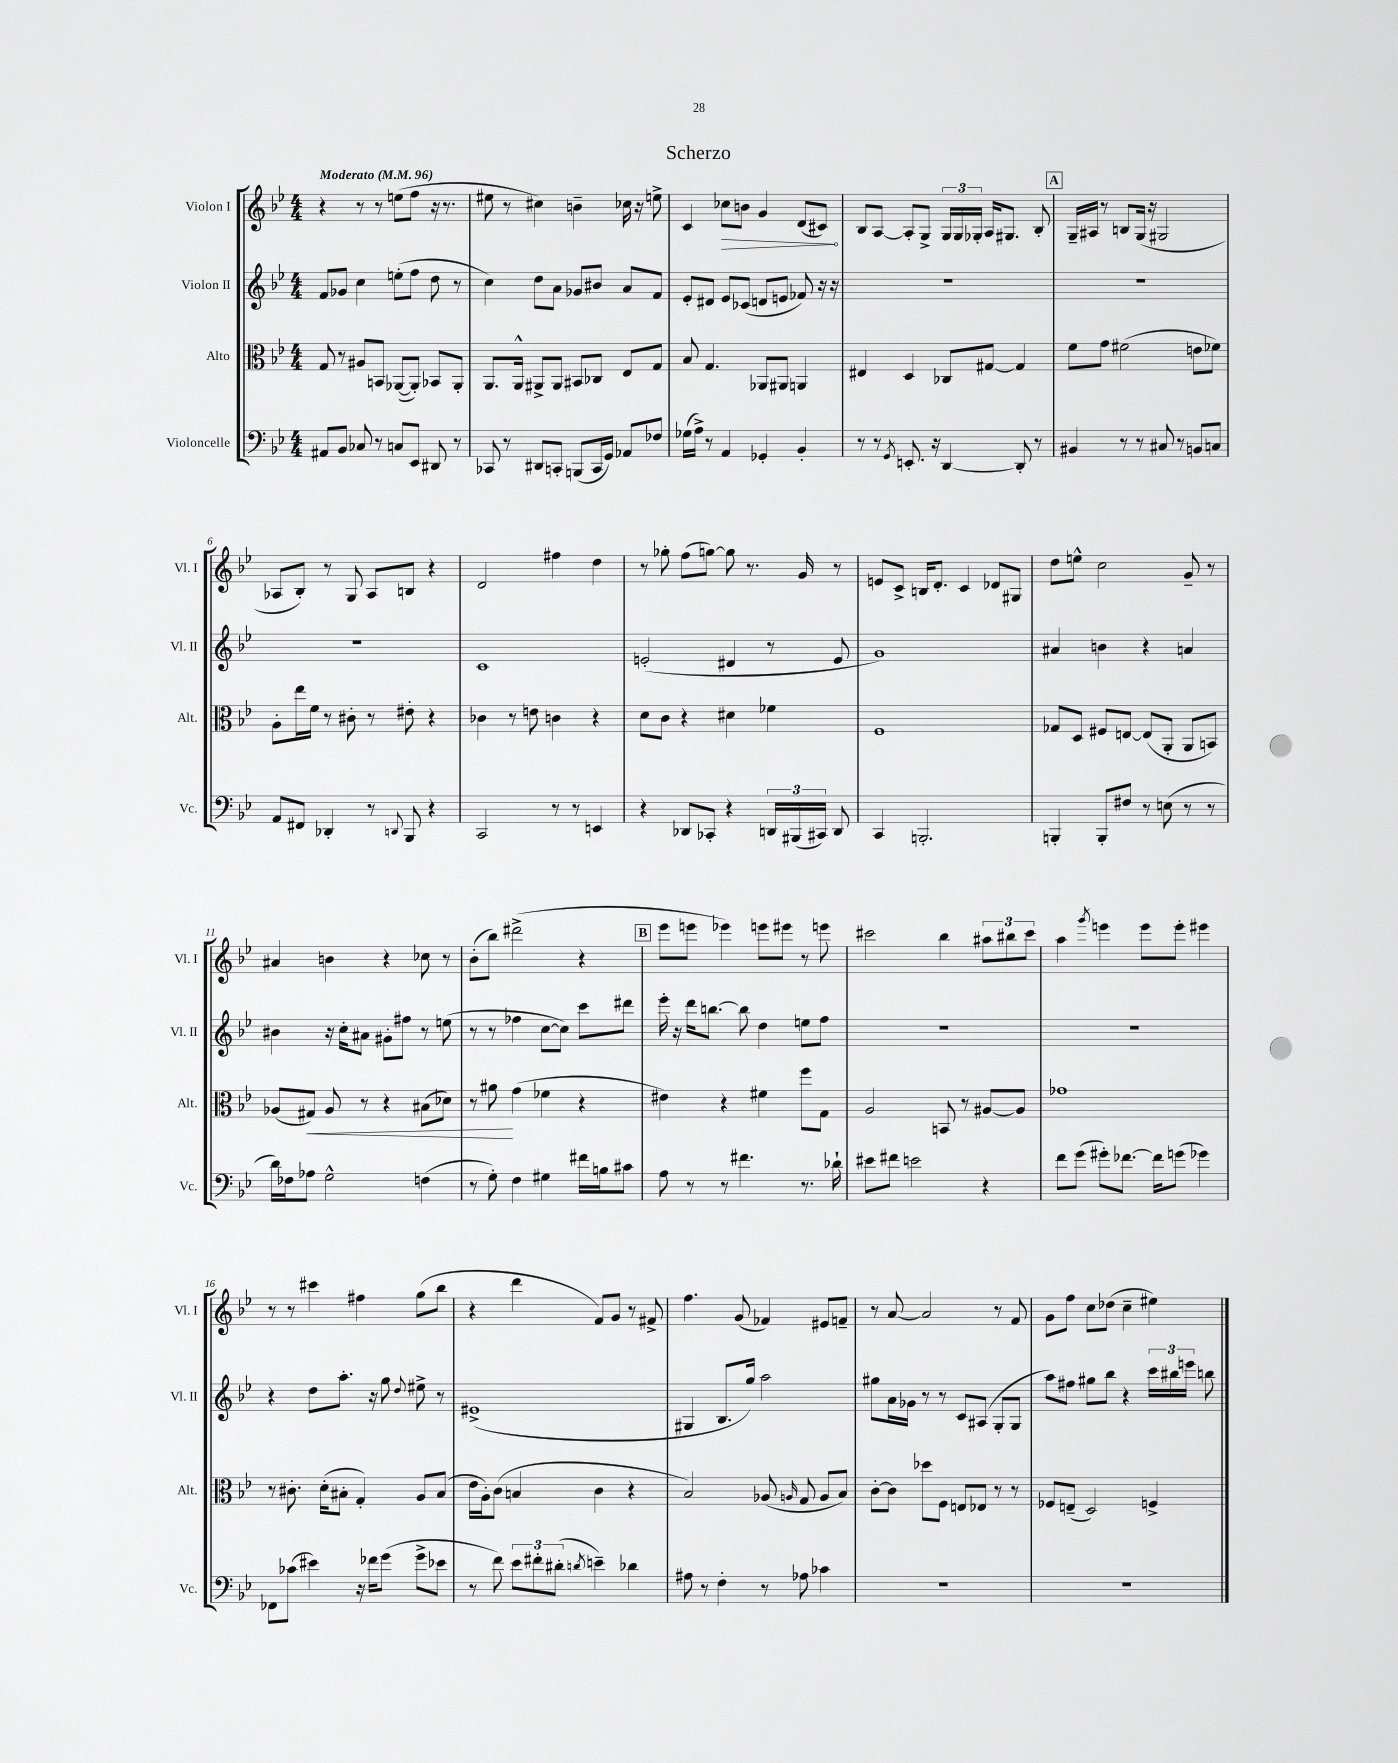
\header { title = "Scherzo" }
<<
\new StaffGroup <<
\new Staff = "s0" \with { instrumentName = "Violon I" shortInstrumentName = "Vl. I" } {
    \clef treble \key bes \major \numericTimeSignature \time 4/4 \tempo "Moderato" 4 = 96
    \autoBeamOff r4 r8 r8 e''8[( f''8] r16 r8. |
    eis''8 r8 cis''4) b'4-- ces''16 r16 e''8-> |
    c'4 \once \override Hairpin.circled-tip = ##t ces''8[\> b'8] g'4 d'8[( cis'8]\!) |
    bes8[ a8]~ a8[-. g8]-> \tuplet 3/2 { g16[ g16 ges16]-. } a16[ gis8.] bes8-. |
    \mark \markup { \box "A" } g16[-- ais16] r8 b8[ g16]( r16 gis2 |
    aes8[ bes8]-.) r8 g8 aes8[ b8] r4 |
    d'2 fis''4 d''4 |
    r8 ges''8-. f''8[( g''8]~) g''8 r8. g'16 r8 |
    e'8[ c'8]-> b16[ d'8.]-. c'4 des'8[ gis8] |
    d''8[ e''8]-^ c''2 g'8-- r8 |
    ais'4 b'4 r4 ces''8 r8 |
    bes'8[-.( bes''8]) dis'''2->( r4 |
    \mark \markup { \box "B" } ees'''8[ e'''8] ees'''4) e'''8[ eis'''8] r8 e'''8 |
    cis'''2 bes''4 \tuplet 3/2 { ais''8[ bis''8 cis'''8] } |
    a''4 \acciaccatura { g'''8 } e'''4 e'''8[ e'''8]-. eis'''4 |
    r8 r8 cis'''4 fis''4 g''8[( bes''8] |
    r4 d'''4 f'8[) g'8] r8 fis'8-> |
    f''4. g'8( fes'4) eis'8[ f'8]-- |
    r8 a'8~ a'2 r8 f'8 |
    g'8[ f''8] c''8[ des''8]( c''4-- eis''4) \bar "|." |
}
\new Staff = "s1" \with { instrumentName = "Violon II" shortInstrumentName = "Vl. II" } {
    \clef treble \key bes \major \numericTimeSignature \time 4/4
    \autoBeamOff f'8[ ges'8] c''4 e''8[-.( f''8] d''8 r8 |
    c''4) d''8[ a'8] ges'8[ bis'8] a'8[ f'8] |
    ees'8[-. dis'8] ees'8[ ces'8]( d'8[ e'8] fes'8) r16 r16 |
    R1 |
    \mark \markup { \box "A" } R1 |
    R1 |
    c'1 |
    e'2-.( dis'4 r8 e'8 |
    g'1) |
    ais'4 b'4 r4 a'4 |
    bis'4 r16 c''16[-. ais'8] gis'8[-. fis''8] r8 e''8( |
    r8 r8 fes''4 c''8[~ c''8]) c'''8[ dis'''8] |
    \mark \markup { \box "B" } ees'''16-. r16 d'''16[ b''8.]~ b''8 d''4 e''8[ f''8] |
    r1 |
    R1 |
    r4 d''8[ a''8.]-. r16 g''8 \appoggiatura { d''8 } eis''8-> r8 |
    eis'1->( |
    gis4 bes8.[ g''16]) a''2 |
    gis''8[ a'16 ges'16] r8 r8 c'8[ ais8]( g8[-. g8] |
    a''8[) fis''8] gis''8[ bes''8] r4 \tuplet 3/2 { c'''16[ bis''16 e'''16] } b''8 \bar "|." |
}
\new Staff = "s2" \with { instrumentName = "Alto" shortInstrumentName = "Alt." } {
    \clef alto \key bes \major \numericTimeSignature \time 4/4
    \autoBeamOff g8 r8 ais8[ b,8] aes,8[~( aes,8]-.) bes,8[ aes,8]-. |
    a,8.[ a,16]-^ ais,8[-> ais,8] bis,8[ ces8] ees8[ g8] |
    bes8 g4. aes,8[ ais,8] a,4 |
    eis4 d4 ces8[ gis8]~ gis4 |
    \mark \markup { \box "A" } f'8[ g'8] fis'2( e'8[ fes'8]) |
    a8[-. ees''16 f'16] r8 cis'8-. r8 eis'8-. r4 |
    ces'4 r8 e'8 c'4 r4 |
    d'8[ c'8] r4 dis'4 fes'4 |
    f1 |
    ges8[ d8] fis8[ e8]~ e8[( a,8]-. a,8[ b,8]) |
    aes8[( gis8]\<) aes8 r8 r4 bis8[( des'8]) |
    r8 ais'8\! g'4( fes'4 r4 |
    \mark \markup { \box "B" } eis'4) r4 fis'4 f''8[ g8] |
    a2 b,8 r8 ais8[~ ais8] |
    ges'1 |
    r8 cis'8.-. d'16[-.( bis8]-. g4-.) a8[ bis8]( |
    ees'16[ a16-.) c'8]( b4 c'4 r4 |
    bes2) aes8( \grace { a16 } g8 a8[ bes8]) |
    c'8[~-. c'8] des''8[ f8] e8[ ees8] r8 r8 |
    fes8[ e8]--( d2) f4-> \bar "|." |
}
\new Staff = "s3" \with { instrumentName = "Violoncelle" shortInstrumentName = "Vc." } {
    \clef bass \key bes \major \numericTimeSignature \time 4/4
    \autoBeamOff ais,8[ bes,8] ces8 r8 c8[ ees,8] dis,8 r8 |
    ces,8 r8 dis,8[ c,8]-. b,,8[( c,16 g,16]) aes,8[ fes8] |
    ges16[( a16]->) r8 a,4 ges,4-. bes,4-. |
    r8 r8 \acciaccatura { g,8 } e,8.-. r16 d,4~ d,8-. r8 |
    \mark \markup { \box "A" } bis,4 r8 r8 cis8 r8 b,8[ c8] |
    a,8[ fis,8] des,4-. r8 \appoggiatura { d,8 } bes,,8 r4 |
    c,2 r8 r8 e,4 |
    r4 des,8[ ces,8]-. r4 \tuplet 3/2 { d,16[ bis,,16( cis,16]) } d,8 |
    c,4 b,,2.-. |
    b,,4-. b,,8[-. fis8] r8 e8( r8 r8 |
    d'16[) fes16 aes8] g2-^ f4( |
    r8 g8-.) f4 gis4 fis'16[ b16 cis'8] |
    \mark \markup { \box "B" } a8 r8 r8 fis'4. r8. des'16-! |
    eis'8[ fis'8] e'2 r4 |
    f'8[ g'8]( gis'8[-.) fes'8.]~ fes'16[ g'8]( ges'4) |
    fes,8[ ces'8]( eis'4) r16 fes'16[ g'8]( g'8[-> ees'8] |
    r8 f'8) \tuplet 3/2 { ees'8[ fis'8-. dis'8]-.( } \acciaccatura { d'8 } e'4--) des'4 |
    ais8 r8 f4-. r8 aes8 ces'4 |
    R1 |
    R1 \bar "|." |
}
>>
>>
